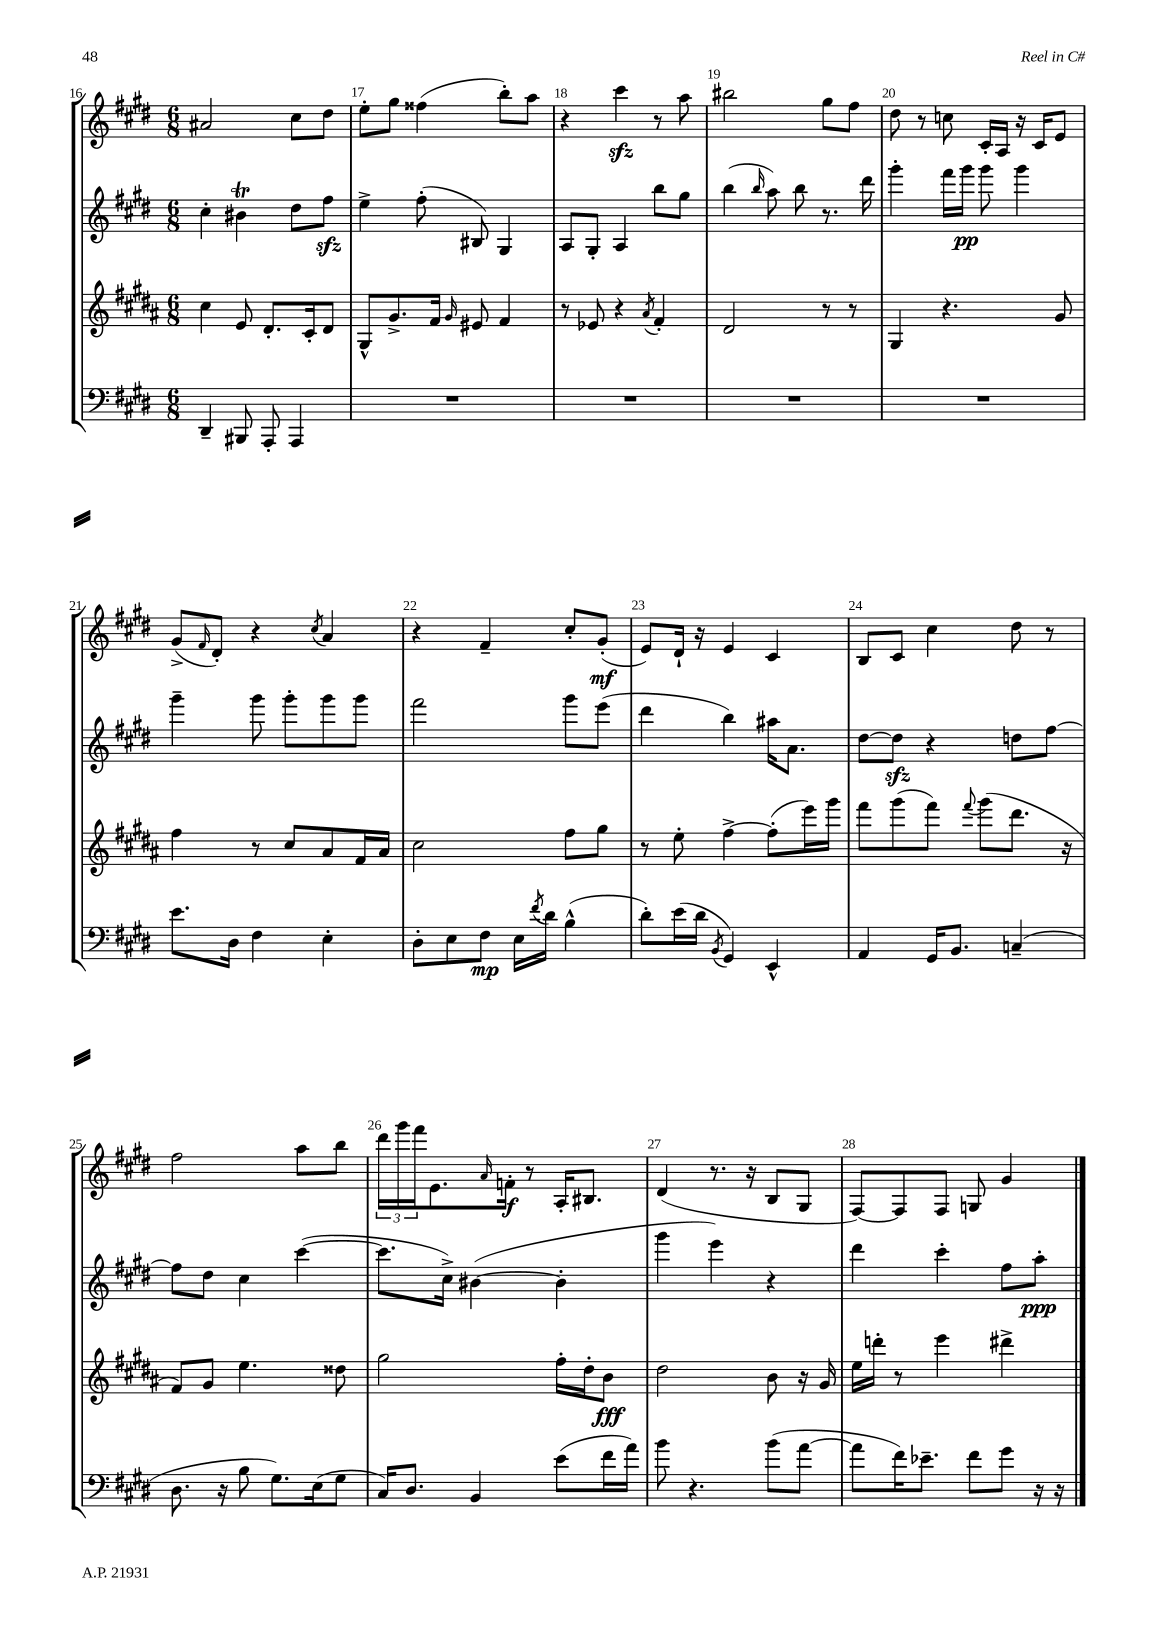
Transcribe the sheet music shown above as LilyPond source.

<<
\new StaffGroup <<
\new Staff = "s0" {
    \clef treble \key e \major \numericTimeSignature \time 6/8
    ais'2 cis''8 dis''8 |
    e''8-. gis''8 fisis''4( b''8-.) a''8 |
    r4 cis'''4\sfz r8 a''8 |
    bis''2 gis''8 fis''8 |
    dis''8 r8 c''8 cis'16-. a16 r16 cis'16 e'8 |
    gis'8->( \grace { fis'16 } dis'8-.) r4 \acciaccatura { cis''8 } a'4 |
    r4 fis'4-- cis''8-. gis'8-.\mf( |
    e'8) dis'16-! r16 e'4 cis'4 |
    b8 cis'8 cis''4 dis''8 r8 |
    fis''2 a''8 b''8 |
    \tuplet 3/2 { dis'''16 gis'''16 fis'''16 } e'8. \grace { a'16 } f'16-.\f r8 a16-. bis8. |
    dis'4( r8. r16 b8 gis8 |
    fis8~) fis8 fis8 g8 gis'4 \bar "|." |
}
\new Staff = "s1" {
    \clef treble \key e \major \numericTimeSignature \time 6/8
    cis''4-. bis'4\trill dis''8 fis''8\sfz |
    e''4-> fis''8-.( bis8) gis4 |
    a8 gis8-. a4 b''8 gis''8 |
    b''4( \grace { b''16 } a''8) b''8 r8. dis'''16 |
    gis'''4-. fis'''16 gis'''16\pp gis'''8 gis'''4 |
    gis'''4-- gis'''8 gis'''8-. gis'''8 gis'''8 |
    fis'''2 gis'''8 e'''8( |
    dis'''4 b''4) ais''16 a'8. |
    dis''8~ dis''8\sfz r4 d''8 fis''8~ |
    fis''8 dis''8 cis''4 cis'''4~( |
    cis'''8. cis''16->) bis'4~( bis'4-. |
    gis'''4 e'''4) r4 |
    dis'''4 cis'''4-. fis''8 a''8-.\ppp \bar "|." |
}
\new Staff = "s2" {
    \clef treble \key b \major \numericTimeSignature \time 6/8
    cis''4 e'8 dis'8.-. cis'16-. dis'8 |
    gis8-^ gis'8.-> fis'16 \grace { gis'16 } eis'8 fis'4 |
    r8 ees'8 r4 \acciaccatura { ais'8 } fis'4-. |
    dis'2 r8 r8 |
    gis4 r4. gis'8 |
    fis''4 r8 cis''8 ais'8 fis'16 ais'16 |
    cis''2 fis''8 gis''8 |
    r8 e''8-. fis''4~-> fis''8-.( e'''16) gis'''16 |
    fis'''8 gis'''8( fis'''8) \appoggiatura { fis'''8 } gis'''8( dis'''8. r16 |
    fis'8) gis'8 e''4. disis''8 |
    gis''2 fis''16-. dis''16-. b'8\fff |
    dis''2 b'8 r16 gis'16 |
    e''16 d'''16-. r8 e'''4 dis'''4-> \bar "|." |
}
\new Staff = "s3" {
    \clef bass \key e \major \numericTimeSignature \time 6/8
    dis,4-- bis,,8 a,,8-. a,,4 |
    R2. |
    R2. |
    R2. |
    R2. |
    e'8. dis16 fis4 e4-. |
    dis8-. e8 fis8\mp e16 \acciaccatura { fis'8 } dis'16 b4-^( |
    dis'8-.) e'16( dis'16 \acciaccatura { b,8 } gis,4) e,4-^ |
    a,4 gis,16 b,8. c4--( |
    dis8. r16 b8 gis8.) e16( gis8 |
    cis16) dis8. b,4 e'8( fis'16 a'16) |
    b'8 r4. b'8( a'8~ |
    a'8 fis'16) ees'8.-- fis'8 gis'8 r16 r16 \bar "|." |
}
>>
>>
\layout { \context { \Score currentBarNumber = #16 \override BarNumber.break-visibility = ##(#f #t #t) barNumberVisibility = #all-bar-numbers-visible } }
